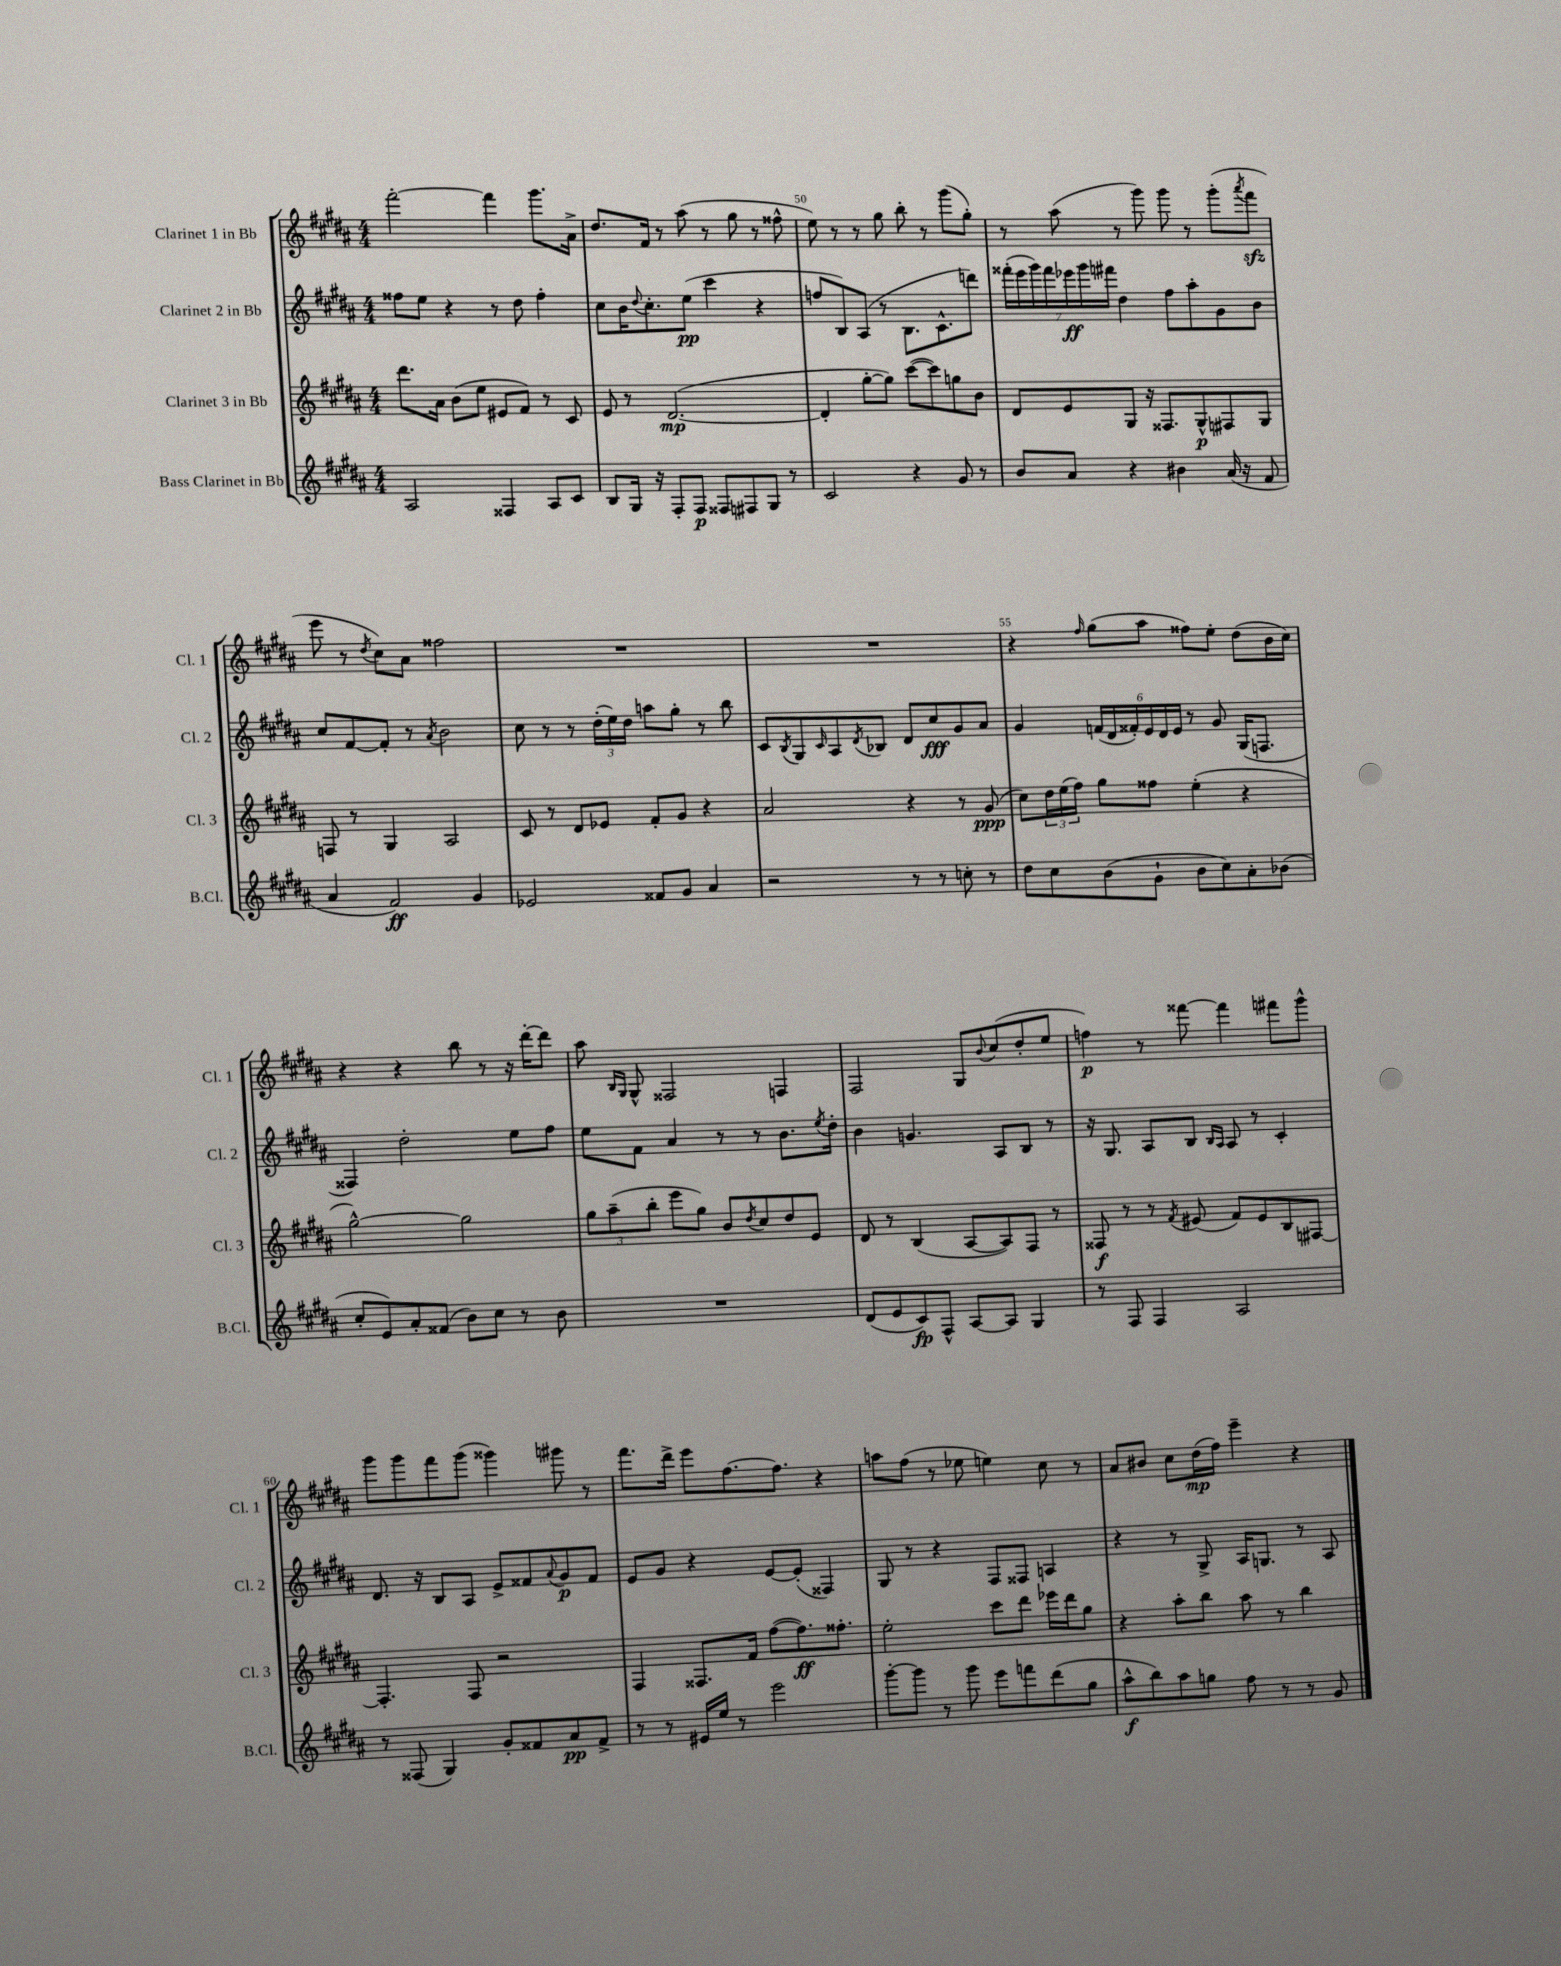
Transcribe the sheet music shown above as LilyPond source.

<<
\new StaffGroup <<
\new Staff = "s0" \with { instrumentName = "Clarinet 1 in Bb" shortInstrumentName = "Cl. 1" } {
    \clef treble \key b \major \numericTimeSignature \time 4/4
    fis'''2~-. fis'''4 gis'''8. ais'16-> |
    dis''8. fis'16 r8 ais''8( r8 gis''8 r8 fisis''8-^ |
    e''8) r8 r8 gis''8 b''8-. r8 gis'''8( gis''8-.) |
    r8 ais''8( r8 gis'''8) gis'''8 r8 gis'''8-.( \acciaccatura { ais'''8 } fis'''8\sfz |
    e'''8 r8 \acciaccatura { dis''8 } cis''8) ais'8 fisis''2 |
    R1 |
    R1 |
    r4 \grace { fis''16 } gis''8( ais''8 fisis''8) e''8-. dis''8( b'16 cis''16) |
    r4 r4 b''8 r8 r16 dis'''16~-. dis'''8 |
    ais''8 \grace { b16 gis16 } gis8-^ fisis2 f4 |
    fis2 gis8 \appoggiatura { b'8 } cis''8( dis''8-. e''8 |
    f''4\p) r8 fisis'''8~ fisis'''4 fis'''8 gis'''8-^ |
    gis'''8 gis'''8 fis'''8 gis'''8( gisis'''4) gis'''8 r8 |
    fis'''8. dis'''16-> e'''8 fis''8.~ fis''8. r4 |
    a''8 fis''8( r8 ees''8 e''4) cis''8 r8 |
    ais'8 bis'8 cis''8 dis''16\mp( fis''16) e'''4-- r4 \bar "|." |
}
\new Staff = "s1" \with { instrumentName = "Clarinet 2 in Bb" shortInstrumentName = "Cl. 2" } {
    \clef treble \key b \major \numericTimeSignature \time 4/4
    fisis''8 e''8 r4 r8 dis''8 fisis''4-. |
    cis''8 b'16 \appoggiatura { dis''8 } cis''8.-. e''8\pp( cis'''4 r4 |
    f''8 b8) ais8( r8 b8. cis'8.-^ d'''8) |
    \tuplet 7/4 { fisis'''16-.( e'''16 gis'''16) fisis'''16 ees'''16\ff gis'''16 fis'''16 } dis''4 fis''8 ais''8-. gis'8 b'8 |
    cis''8 fis'8~ fis'8-. r8 \acciaccatura { ais'8 } b'2 |
    cis''8 r8 r8 \tuplet 3/2 { dis''16-.( e''16) dis''16 } a''8 gis''8-. r8 b''8 |
    cis'8 \acciaccatura { b8 } gis8 \grace { cis'16 } ais8 \acciaccatura { dis'8 } bes8 dis'8 cis''8\fff gis'8 ais'8 |
    gis'4 \tuplet 6/4 { f'16( dis'16 fisis'16-.) e'16 dis'16 e'16 } r8 gis'8 gis16( f8. |
    fisis4) dis''2-. e''8 fis''8 |
    e''8 fis'8 ais'4 r8 r8 b'8. \acciaccatura { e''8 } dis''16-. |
    b'4 g'4. ais8 b8 r8 |
    r16 gis8. ais8 b8 \grace { b16 ais16 } ais8 r8 cis'4-. |
    dis'8. r16 b8 ais8 e'8-> fisis'8 \appoggiatura { ais'8 } gis'8\p fisis'8 |
    e'8 gis'8 r4 e'8~ e'8-.( fisis4) |
    gis8 r8 r4 fis8 fisis8 a4 |
    r4 r8 gis8-> ais16 g8. r8 ais8 \bar "|." |
}
\new Staff = "s2" \with { instrumentName = "Clarinet 3 in Bb" shortInstrumentName = "Cl. 3" } {
    \clef treble \key b \major \numericTimeSignature \time 4/4
    dis'''8. ais'16 b'8( e''8 eis'8 fis'8) r8 cis'8 |
    e'8 r8 dis'2.~\mp( |
    dis'4-. gis''8~-. gis''8) cis'''8~( cis'''8) g''8 b'8 |
    dis'8 e'8 gis8 r16 fisis8. gis8-^\p fis8 gis8 |
    f8 r8 gis4 ais2 |
    cis'8 r8 dis'8 ees'8 fis'8-. gis'8 r4 |
    ais'2 r4 r8 gis'8\ppp( |
    cis''8) \tuplet 3/2 { dis''16 e''16( fis''16) } gis''8 fisis''8 e''4-.( r4 |
    gis''2~-^) gis''2 |
    \tuplet 3/2 { gis''8 ais''8--( b''8-. } e'''8 gis''8) b'8 \acciaccatura { dis''8 } cis''8 dis''8 e'8 |
    dis'8 r8 b4( ais8~ ais8) fis8 r8 |
    fisis8\f r8 r8 \acciaccatura { fis'8 } eis'8( fis'8) eis'8 b8 fis8~ |
    fis4.-. fis8 r2 |
    fis4 fisis8. fis'16 fis''8~( fis''8.\ff) fisis''8.-. |
    e''2-. cis'''8 dis'''8 ees'''16 dis'''16 gis''8 |
    r4 ais''8-. b''8 ais''8 r8 b''4 \bar "|." |
}
\new Staff = "s3" \with { instrumentName = "Bass Clarinet in Bb" shortInstrumentName = "B.Cl." } {
    \clef treble \key b \major \numericTimeSignature \time 4/4
    ais2 fisis4 ais8 cis'8 |
    b8 gis16 r16 fis8-. fis8\p fisis8 fis8 gis8 r8 |
    cis'2 r4 gis'8 r8 |
    b'8 ais'8 r4 bis'4 ais'16( r16 fis'8 |
    ais'4 fis'2\ff) gis'4 |
    ees'2 fisis'8 gis'8 ais'4 |
    r2 r8 r8 c''8-. r8 |
    dis''8 cis''8 b'8( gis'8-! b'8 cis''8) ais'8-. bes'8( |
    cis''8-. e'8) ais'8-. fisis'8( b'8) cis''8 r8 b'8 |
    R1 |
    dis'8( e'8 cis'8\fp) fis8-^ ais8~ ais8 gis4 |
    r8 fis8 fis4 ais2 |
    r8 fisis8( gis4) gis'8-. fisis'8 ais'8\pp fisis'8-> |
    r8 r8 eis'16 e''16 r8 e'''2 |
    gis'''8~-. gis'''8 r8 gis'''8 e'''8 f'''8 dis'''8( gis''8 |
    ais''8-^\f b''8) ais''8 g''8 fis''8 r8 r8 gis'8 \bar "|." |
}
>>
>>
\layout { \context { \Score currentBarNumber = #48 \override BarNumber.break-visibility = ##(#f #t #t) barNumberVisibility = #(every-nth-bar-number-visible 5) } }
